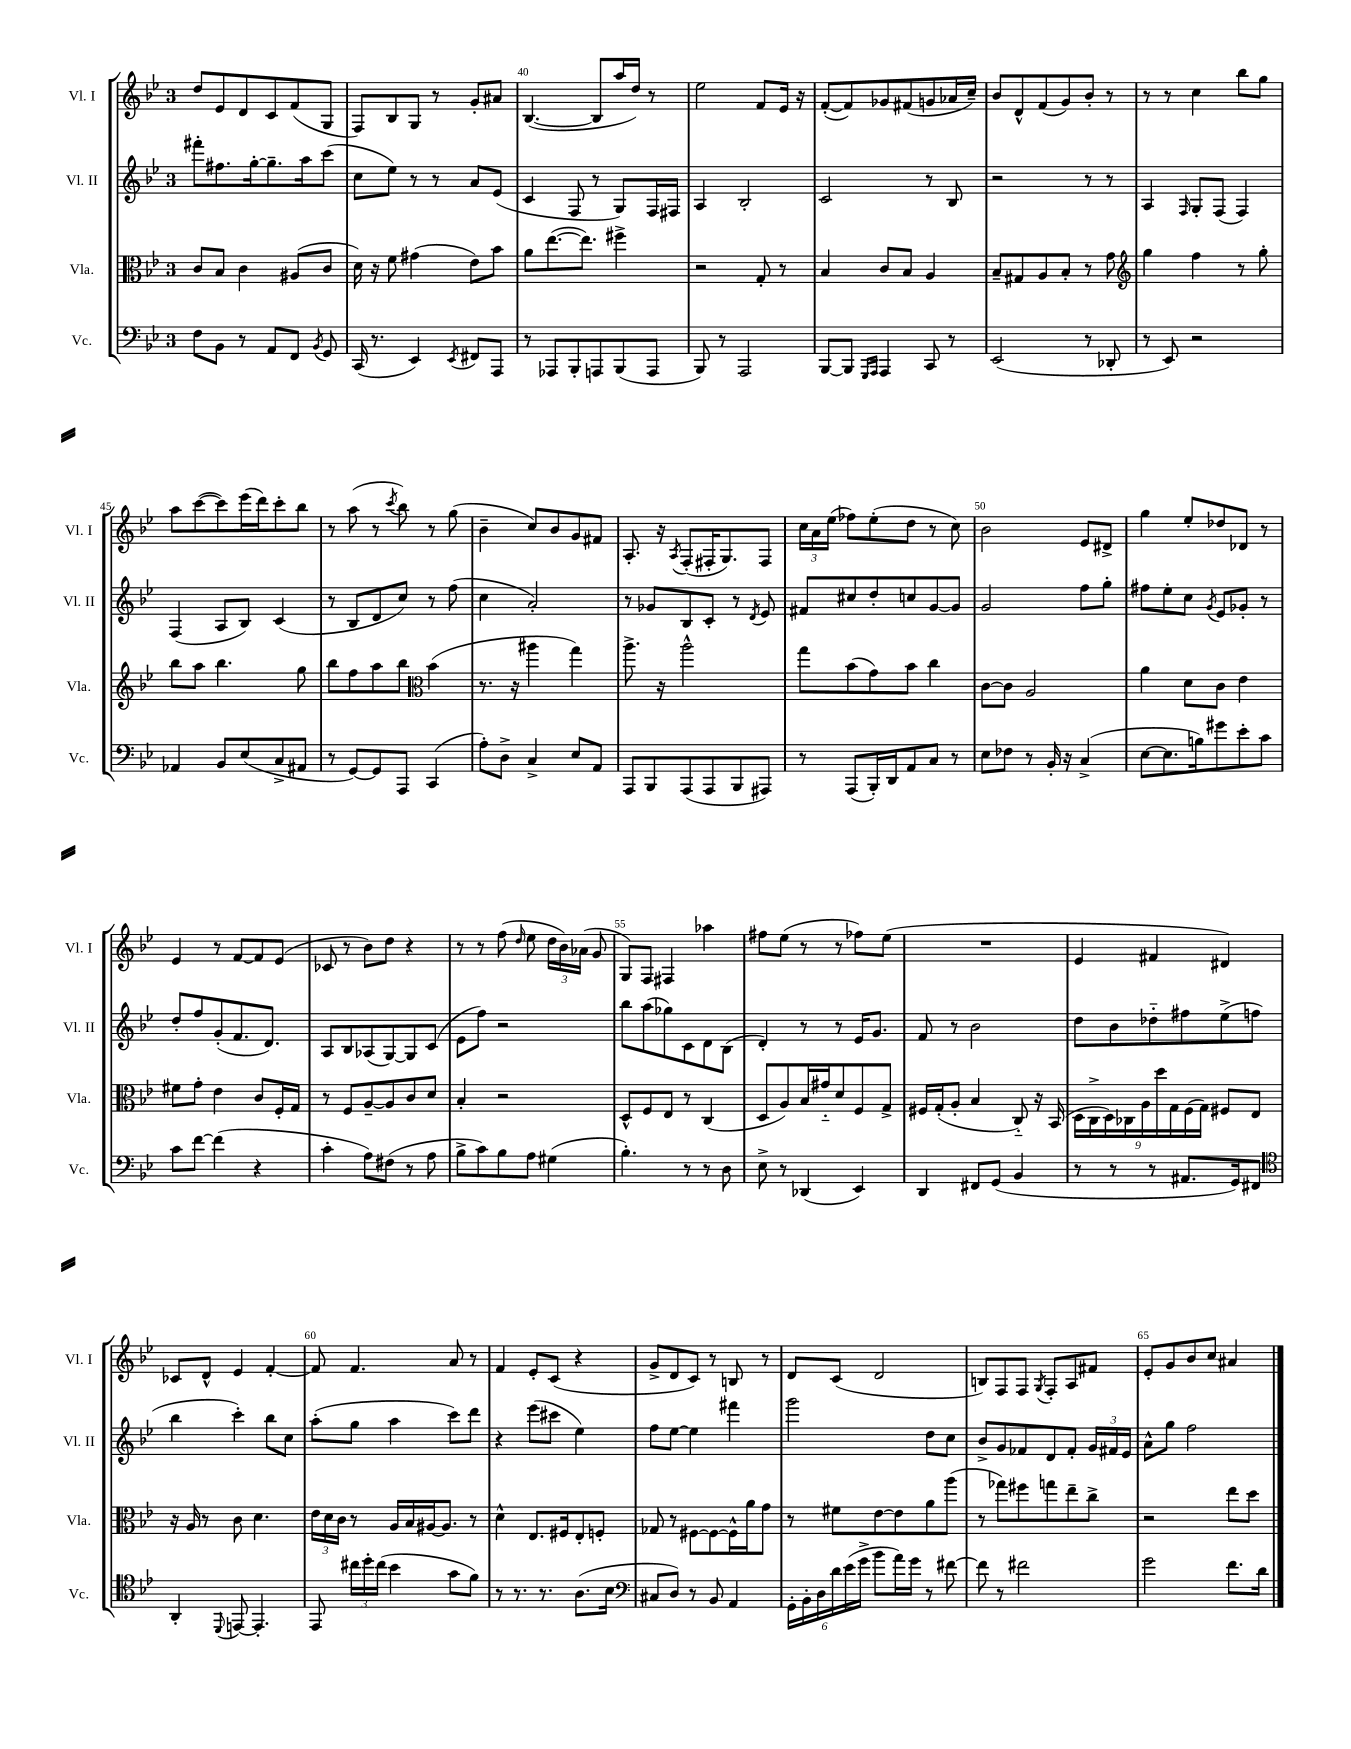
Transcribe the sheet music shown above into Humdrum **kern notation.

**kern	**kern	**kern	**kern
*part4	*part3	*part2	*part1
*staff4	*staff3	*staff2	*staff1
*I"Vc.	*I"Vla.	*I"Vl. II	*I"Vl. I
*I'Vc.	*I'Vla.	*I'Vl. II	*I'Vl. I
*clefF4	*clefC3	*clefG2	*clefG2
*k[b-e-]	*k[b-e-]	*k[b-e-]	*k[b-e-]
*M3/4	*M3/4	*M3/4	*M3/4
=38	=38	=38	=38
8F\L	8c/L	8fff#X'\L	8dd/L
8BB-\J	8B-/J	8.ff#X\	8e-/
8r	4c\	.	8d/
.	.	[16gg'\k	.
8AA/L	.	8.gg~\]	8c/
8FF/J	(8A#X/L	.	(8f/
.	.	16aa\k	.
8qBB-/	.	.	.
8GG/	8c/J	(8ccc\J	8G/J
=39	=39	=39	=39
(16CC/	16d\)	8cc\L	8F/L)
8.r	16r	.	.
.	8f\	8ee-\J)	8B-/
4EE-/)	(4g#X\	8r	8G/J
.	.	8r	8r
8qEE-/	.	.	.
8FF#X/L	8e-\L)	8a/L	8g'/L
8AAA/J	8b-\J	(8e-/J	8a#X/J
=40	=40	=40	=40
8r	8a\L	4c/	([4.B-/
8AAA-X/L	([8.ee-\	.	.
8BBB-'/	.	8F/	.
.	8.ee-\J])	.	.
8AAAn/	.	8r	8B-/L]
(8BBB-/	4ff#X^\	8G/L)	16aa/L
.	.	.	16dd/JJ)
8AAA/J	.	16F/L	8r
.	.	16F#X/JJ	.
=41	=41	=41	=41
8BBB-/)	2r	4A/	2ee-\
8r	.	.	.
2AAA/	.	2B-'/	.
.	8G'/	.	8f/L
.	8r	.	16e-/Jk
.	.	.	16r
=42	=42	=42	=42
[8BBB-/L	4B-/	2c/	([8f'/L
8BBB-/J]	.	.	8f/])
16qqGGG/LL	.	.	.
16qqAAA/JJ	.	.	.
4AAA/	8c/L	.	8g-X/
.	8B-/J	.	(8f#X/
8CC/	4A/	8r	8gn/
8r	.	8B-/	16a-X/L
.	.	.	16cc~/JJ)
=43	=43	=43	=43
(2EE-/	8B-~/L	2r	8b-/L
.	8G#X/	.	8d^^/
.	8A/	.	(8f/
.	8B-'/J	.	8g/)
8r	8r	8r	8b-'/J
8DD-X'/	8g\	8r	8r
=44	=44	=44	=44
*	*clefG2	*	*
8r	4gg\	4A/	8r
8EE-/)	.	.	8r
.	.	16qqF/	.
2r	4ff\	8G'/L	4cc\
.	.	(8F/J	.
.	8r	4F/)	8bb-\L
.	8gg'\	.	8gg\J
!!LO:LB:g=z
=45	=45	=45	=45
4AA-X/	8bb-\L	(4F/	8aa\L
.	8aa\J	.	([8ccc\
8BB-/L	4.bb-\	8A/L	8ccc\])
(8E-/	.	8B-/J)	(16eee-\L
.	.	.	16ddd\J)
8C^/	.	(4c/	8ccc'\
8AA#X/J	8gg\	.	8bb-\J
=46	=46	=46	=46
8r	8bb-\L	8r	8r
[8GG/L)	8ff\	8B-/L	(8aa\
8GG/]	8aa\	8d/	8r
.	.	.	8qccc/
8AAA/J	8bb-\J	8cc/J)	8bb-\)
*	*clefC3	*	*
(4CC/	(4b-\	8r	8r
.	.	(8ff\	(8gg\
=47	=47	=47	=47
8A'\L)	8.r	4cc\	4b-~\
8D^\J	.	.	.
.	16r	.	.
4C^/	4aa#X\	2a'/)	8cc/L)
.	.	.	8b-/
8E-/L	4gg\)	.	8g/
8AA/J	.	.	8f#X/J
=48	=48	=48	=48
8AAA/L	8.aa^\	8r	8.A'/
8BBB-/	.	8g-X/L	.
.	16r	.	16r
.	.	.	8qA/
(8AAA/	2aa^^\	8B-/	(8F'/L
8AAA/	.	8c'/J	16F#X'/K
.	.	.	8.G/)
8BBB-/	.	8r	.
.	.	8qd/	.
8AAA#X/J)	.	8e-/	8F#/J
=49	=49	=49	=49
8r	8gg\L	8f#X/L	24cc\LL
.	.	.	24a\
.	.	.	(24ee-\JJ
(8AAA/L	(8b-\	8cc#X/	8ff-X\L)
16BBB-'/L)	8g\)	8dd'/	(8ee-'\
16DD/J	.	.	.
8AA/	8b-\J	8ccn/	8dd\J
8C/J	4cc\	[8g/	8r
8r	.	8g/J]	8cc\)
=50	=50	=50	=50
8E-\L	[8c\L	2g/	2b-\
8F-X\J	8c\J]	.	.
8r	2A/	.	.
16BB-'/	.	.	.
16r	.	.	.
(4C^/	.	8ff\L	8e-/L
.	.	8gg'\J	8d#X^/J
=51	=51	=51	=51
[8E-\L	4a\	8ff#X\L	4gg\
8.E-\]	.	8ee-'\	.
.	8d\L	8cc\J	8ee-'/L
16Bn\k)	.	.	.
.	.	8qg/	.
8g#X\	8c\J	8e-/L	8dd-X/
8e-'\	4e-\	8g-X'/J	8d-X/J
8c\J	.	8r	8r
!!LO:LB:g=z
=52	=52	=52	=52
8c\L	8f#X\L	8dd'/L	4e-/
[8f\J	8g'\J	8ff/	.
(4f\]	4e-\	(8g'/	8r
.	.	8.f/	[8f/L
4r	8c/L	.	8f/]
.	.	8.d/J)	.
.	16F'/L	.	(8e-/J
.	16G/JJ	.	.
=53	=53	=53	=53
4c'\	8r	8A/L	8c-X/
.	8F/L	8B-/	8r
8A\L)	[8A~/	(8A-X/	8b-\L)
(8F#X\J	8A/]	[8G/)	8dd\J
8r	8c/	8G/]	4r
8A\	8d/J	(8c/J	.
=54	=54	=54	=54
8B-^\L	4B-'/	8e-\L	8r
8c\)	.	8ff\J)	8r
8B-\	2r	2r	(8ff\
.	.	.	16qqdd/
8A\J	.	.	8ee-\
(4G#X\	.	.	24dd\LL
.	.	.	24b-\)
.	.	.	(24a-X\JJ
.	.	.	8g/
=55	=55	=55	=55
4.B-'\)	8D^^/L	8bb-\L	8G/L)
.	8F/	(8aa\	8F/J
.	8E-/J	8gg-X\)	4F#X/
8r	8r	8c\	.
8r	(4C/	8d\	4aa-X\
8D\	.	(8B-\J	.
=56	=56	=56	=56
8E-^\	8D/L	4d'/)	8ff#X\L
8r	8A/)	.	(8ee-\J
(4DD-X/	16B-/L	8r	8r
.	16g#X/J	.	.
.	8d/	8r	8r
4EE-/)	8F/	16e-/KL	8ff-X\L)
.	.	8.g/J	.
.	8G^/J	.	(8ee-\J
=57	=57	=57	=57
4DD/	16F#X/LL	8f/	2.r
.	(16G'/J	.	.
.	8A'/J	8r	.
8FF#X/L	4B-/	2b-\	.
(8GG/J	.	.	.
4BB-/	8C/)	.	.
.	16r	.	.
.	(16BB-/	.	.
=58	=58	=58	=58
8r	18D\LL	8dd\L	4e-/
.	18C^\	.	.
.	18D\)	.	.
8r	.	8b-\	.
.	18C-X\	.	.
.	18A\	.	.
8r	.	8dd-X\	4f#X/
.	18dd\	.	.
.	18G\	.	.
8.AA#X/L	.	8ff#X\	.
.	(18F\	.	.
.	18G\JJ)	.	.
.	8F#X/L	(8ee-^\	4d#X/)
16GG/k)	.	.	.
8FF#X/J	8E-/J	8ffn\J	.
!!LO:LB:g=z
=59	=59	=59	=59
*clefC4	*	*	*
4AA'/	16r	4bb-\	8c-X/L
.	16A/	.	.
.	8r	.	8d^^/J
8qqDD/	.	.	.
[8EEn/	8c\	4ccc'\)	4e-/
4.EE'/]	4.d\	.	.
.	.	8bb-\L	[4f'/
.	.	8cc\J	.
=60	=60	=60	=60
8EE-/	24e-\LL	(8aa'\L	8f/]
.	24d\	.	.
.	24c\JJ	.	.
24cc#X\LL	8r	8gg\J	4.f/
24dd'\	.	.	.
(24cc#\JJ	.	.	.
4b-\	16A/LL	4aa\	.
.	16B-/	.	.
.	[16A#X/J	.	.
.	8.A#/J]	.	.
8g\L	.	8ccc\L)	8a/
8f\J)	8r	8ddd\J	8r
=61	=61	=61	=61
8r	4d^^\	4r	4f/
8.r	.	.	.
.	8.E-/L	(8eee-\L	8e-'/L
8.r	.	.	.
.	.	8ccc#X\J	(8c/J
.	16F#X/k	.	.
(8.A\L	8E-'/	4ee-\)	4r
.	8Fn'/J	.	.
16B-\Jk	.	.	.
=62	=62	=62	=62
*clefF4	*	*	*
8C#X/L	8G-X/	8ff\L	8g^/L
8D/J)	8r	[8ee-\J	8d/
8r	[8F#X\L	4ee-\]	8c/J)
8BB-/	8F#\_	.	8r
4AA/	16F#^^\L]	4fff#X\	8Bn/
.	16a\J	.	.
.	8g\J	.	8r
=63	=63	=63	=63
24GG'\LL	8r	2ggg\	8d/L
24BB-'\	.	.	.
24D\	.	.	.
24d\	8f#X\L	.	(8c/J
(24e-\	.	.	.
24g^\JJ	.	.	.
8b-\L	[8e-\	.	2d/
16a\L)	8e-\]	.	.
16g\JJ	.	.	.
8r	8a\	8dd\L	.
[8f#X\	(8aa\J	8cc\J	.
=64	=64	=64	=64
8f#\]	8r	8b-^/L	8Bn/L)
8r	8gg-X\L)	8g/	8F/
2f#X\	8ff#X\	8f-X/	8F/J
.	.	.	8qG/
.	8ggn\	8d/	8F'/L
.	8ee-~\	8f-'/J	8A/
.	8cc^\J	24g/LL	8f#X/J
.	.	24f#X/	.
.	.	24e-/JJ	.
=65	=65	=65	=65
2g\	2r	8a^^\L	8e-'/L
.	.	8gg\J	8g/
.	.	2ff\	8b-/
.	.	.	8cc/J
8.f\L	8ee-\L	.	4a#X/
.	8dd\J	.	.
16d\Jk	.	.	.
==	==	==	==
*-	*-	*-	*-
